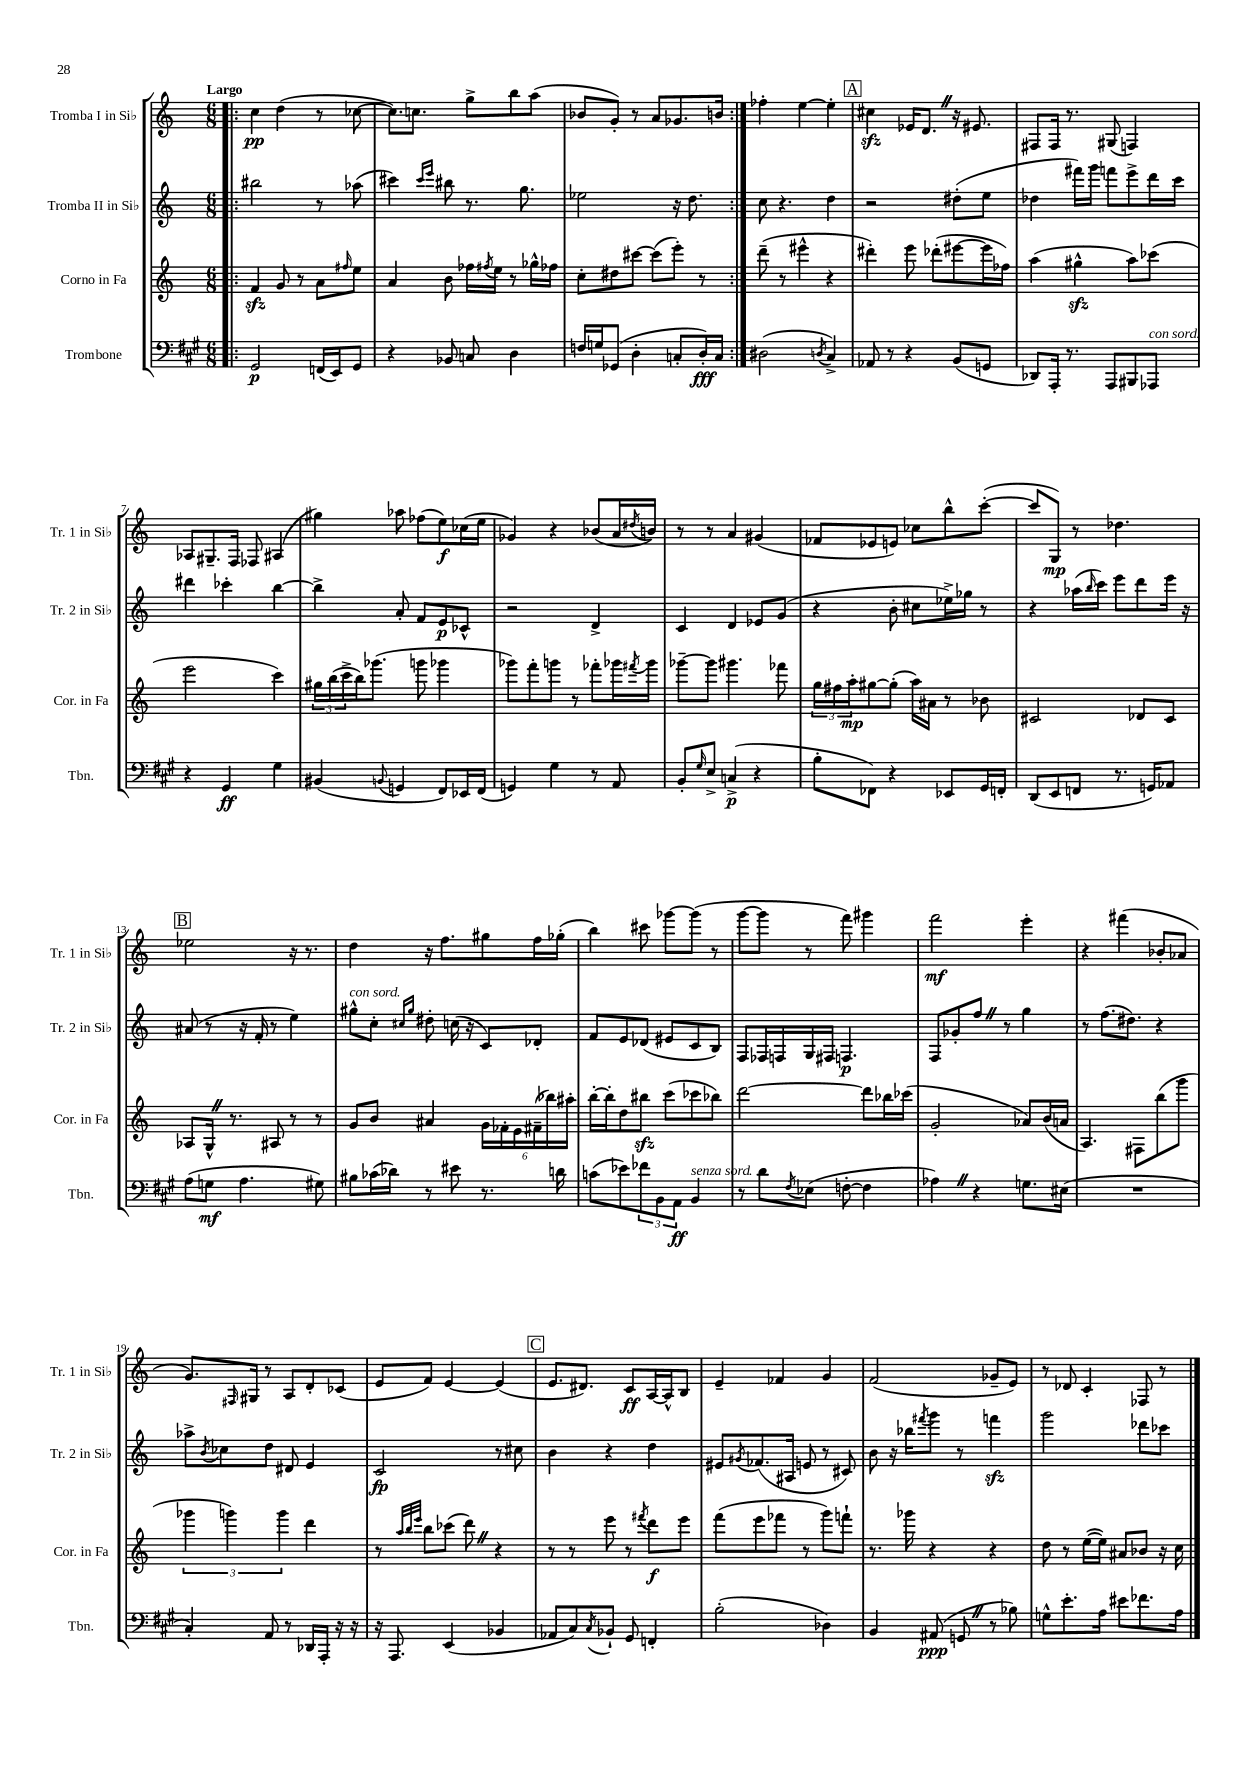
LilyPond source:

<<
\new StaffGroup <<
\new Staff = "s0" \with { instrumentName = "Tromba I in Sib" shortInstrumentName = "Tr. 1 in Sib" } {
    \clef treble \key c \major \numericTimeSignature \time 6/8 \tempo "Largo"
    \repeat volta 2 { \bar ".|:" c''4\pp d''4( r8 ces''8~ |
    ces''8.) c''8. g''8-> b''8 a''8( |
    bes'8 g'8-.) r8 a'8 ges'8. b'16 | }
    fes''4-. e''4~ e''4-. |
    \mark \markup { \box "A" } cis''4\sfz ees'16 d'8. \once \override BreathingSign.text = \markup { \musicglyph "scripts.caesura.straight" } \breathe r16 eis'8. |
    fis8 fis16 r8. gis8( f4) |
    aes8 gis8.-- f16 fes8 ais4( |
    gis''4) aes''8 fes''8( e''8\f) ces''16( e''16 |
    ges'4) r4 bes'8( a'16 \acciaccatura { dis''8 } b'16) |
    r8 r8 a'4 gis'4( |
    fes'8 ees'8 e'8) ces''8 b''8-^ c'''8~-.( |
    c'''8 g8\mp) r8 des''4. |
    \mark \markup { \box "B" } ees''2 r16 r8. |
    d''4 r16 f''8. gis''8 f''16 ges''16-.( |
    b''4) cis'''8 ges'''8~ ges'''8( r8 |
    g'''8~ g'''8 r8 f'''8) gis'''4 |
    f'''2\mf e'''4-. |
    r4 fis'''4( bes'8-. aes'8 |
    g'8.) \grace { fis16 } gis16 r8 a8 d'8-. ces'8( |
    e'8 f'8) e'4~ e'4( |
    \mark \markup { \box "C" } e'8. dis'8.) c'8\ff a16~ a16-^ b8 |
    e'4-- fes'4 g'4 |
    f'2( ges'8-- e'8) |
    r8 des'8 c'4-. fes8 r8 \bar "|." |
}
\new Staff = "s1" \with { instrumentName = "Tromba II in Sib" shortInstrumentName = "Tr. 2 in Sib" } {
    \clef treble \key c \major \numericTimeSignature \time 6/8
    \repeat volta 2 { \bar ".|:" bis''2 r8 aes''8( |
    cis'''4) \grace { cis'''16 e'''16 } bis''8 r8. g''8. |
    ees''2 r16 d''8. | }
    c''8 r4. d''4 |
    \mark \markup { \box "A" } r2 dis''8-.( e''8 |
    des''4 fis'''16) g'''16 f'''8 e'''8-> d'''16 c'''16 |
    dis'''4 ces'''4-. b''4~ |
    b''4-> a'8-. f'8 e'8\p ces'8-^ |
    r2 d'4-> |
    c'4 d'4 ees'8 g'8( |
    r4 b'8-. cis''8 ees''16->) ges''16 r8 |
    r4 aes''16( \grace { b''16 } c'''16) e'''8 d'''8 e'''16 r16 |
    \mark \markup { \box "B" } ais'8( r8 r16 f'16-. r8 e''4) |
    gis''8-^^\markup { \italic "con sord." } c''8-. \grace { cis''16 gis''16 } dis''8-. c''16( r16 c'8) des'8-. |
    f'8 e'8 des'8( eis'8 c'8 b8) |
    f8 fes16 f16 g16 fis16 f4.\p |
    f8 ges'8-. f''8 \once \override BreathingSign.text = \markup { \musicglyph "scripts.caesura.straight" } \breathe r8 g''4 |
    r8 f''8.( dis''8.) r4 |
    aes''8-> \acciaccatura { b'8 } ces''8 d''8 dis'8 e'4 |
    c'2\fp r8 cis''8 |
    \mark \markup { \box "C" } b'4 r4 d''4 |
    eis'8 \acciaccatura { gis'8 } fes'8.( ais16 e'8 r8 cis'8) |
    b'8 r16 bes''16 \acciaccatura { fis'''8 } g'''8 r8 f'''4\sfz |
    g'''2 des'''8 ces'''8 \bar "|." |
}
\new Staff = "s2" \with { instrumentName = "Corno in Fa" shortInstrumentName = "Cor. in Fa" } {
    \clef treble \key c \major \numericTimeSignature \time 6/8
    \repeat volta 2 { \bar ".|:" f'4\sfz g'8 r8 a'8 \grace { fis''16 } e''8 |
    a'4 b'8 fes''16 \acciaccatura { fis''8 } e''16 r8 ges''16-^ fes''16 |
    c''8-. dis''8 cis'''8~ cis'''8( e'''8-.) r8 | }
    d'''8--( r8 eis'''4-^ r4 |
    \mark \markup { \box "A" } dis'''4-.) e'''8 des'''8-.( eis'''8~ eis'''16 fes''16) |
    a''4( gis''4-^\sfz a''8) ces'''8( |
    e'''2 c'''4) |
    \tuplet 3/2 { gis''16 b''16( c'''16-> } b''16) ges'''8.( g'''8 ges'''4 |
    ges'''8) f'''8-. g'''8 r8 fes'''8-. ges'''16 \acciaccatura { fis'''8 } ges'''16 |
    ges'''8~-- ges'''8 gis'''4. fes'''8 |
    \tuplet 3/2 { g''16 fis''16 a''16-.\mp } gis''8~ gis''8-.( a''16) ais'16 r8 bes'8 |
    cis'2 des'8 cis'8 |
    \mark \markup { \box "B" } aes8 g16-^ \once \override BreathingSign.text = \markup { \musicglyph "scripts.caesura.straight" } \breathe r8. ais8 r8 r8 |
    g'8 b'8 ais'4 \tuplet 6/4 { g'16 fes'16-. e'16 fis'16--( bes''16) ais''16-. } |
    b''16~-. b''16-. d''8 bis''8\sfz c'''8( ces'''8 bes''8) |
    d'''2~ d'''8 bes''16 ces'''16( |
    g'2-. aes'8) b'16( a'16 |
    a4.) fis8 b''8( g'''8 |
    \tuplet 3/2 { ges'''4 g'''4) g'''4 } d'''4 |
    r8 \grace { a''32 b''32 e'''32 } b''8 ces'''8( d'''8) \once \override BreathingSign.text = \markup { \musicglyph "scripts.caesura.straight" } \breathe r4 |
    \mark \markup { \box "C" } r8 r8 e'''8 r8 \acciaccatura { fis'''8 } d'''8\f e'''8 |
    f'''8( e'''8 fes'''8 r8 g'''8) f'''8-! |
    r8. ges'''16 r4 r4 |
    d''8 r8 e''16~( e''16) ais'8 bes'8 r16 c''16 \bar "|." |
}
\new Staff = "s3" \with { instrumentName = "Trombone" shortInstrumentName = "Tbn." } {
    \clef bass \key a \major \numericTimeSignature \time 6/8
    \repeat volta 2 { \bar ".|:" gis,2\p f,16( e,16) gis,8 |
    r4 bes,8 c8 d4 |
    f16 g16 ges,8( d4-. c8-. d16-.\fff) c16 | }
    dis2( \acciaccatura { d8 } cis4->) |
    \mark \markup { \box "A" } aes,8 r8 r4 b,8( g,8 |
    des,8) a,,16-. r8. a,,8 bis,,8 aes,,8^\markup { \italic "con sord." } |
    r4 gis,4\ff gis4 |
    bis,4( \appoggiatura { b,8 } g,4 fis,8) ees,16 fis,16( |
    g,4) gis4 r8 a,8 |
    b,8-. \grace { gis16 } e8-> c4->\p( r4 |
    b8-. fes,8) r4 ees,8 gis,16 f,16-. |
    d,8( e,8 f,8 r8. g,16) aes,8 |
    \mark \markup { \box "B" } a8( g8\mf a4. gis8) |
    bis8 ces'16( des'16) r8 eis'8 r8. d'16 |
    c'8( ees'8) \tuplet 3/2 { fes'8 b,8 a,8\ff } b,4^\markup { \italic "senza sord." } |
    r8 d'8 \acciaccatura { fis8 } ees8( f8~-. f4 |
    aes4) \once \override BreathingSign.text = \markup { \musicglyph "scripts.caesura.straight" } \breathe r4 g8. eis16( |
    R2. |
    cis4-.) a,8 r8 des,16 a,,16-. r16 r16 |
    r16 a,,8. e,4( bes,4 |
    \mark \markup { \box "C" } aes,8 cis8) \acciaccatura { cis8 } bes,8-! gis,8 f,4-. |
    b2-.( des4) |
    b,4 ais,8\ppp( g,8 \once \override BreathingSign.text = \markup { \musicglyph "scripts.caesura.straight" } \breathe r8 bes8) |
    g8-^ e'8.-. a16 eis'8 fes'8. a16 \bar "|." |
}
>>
>>
